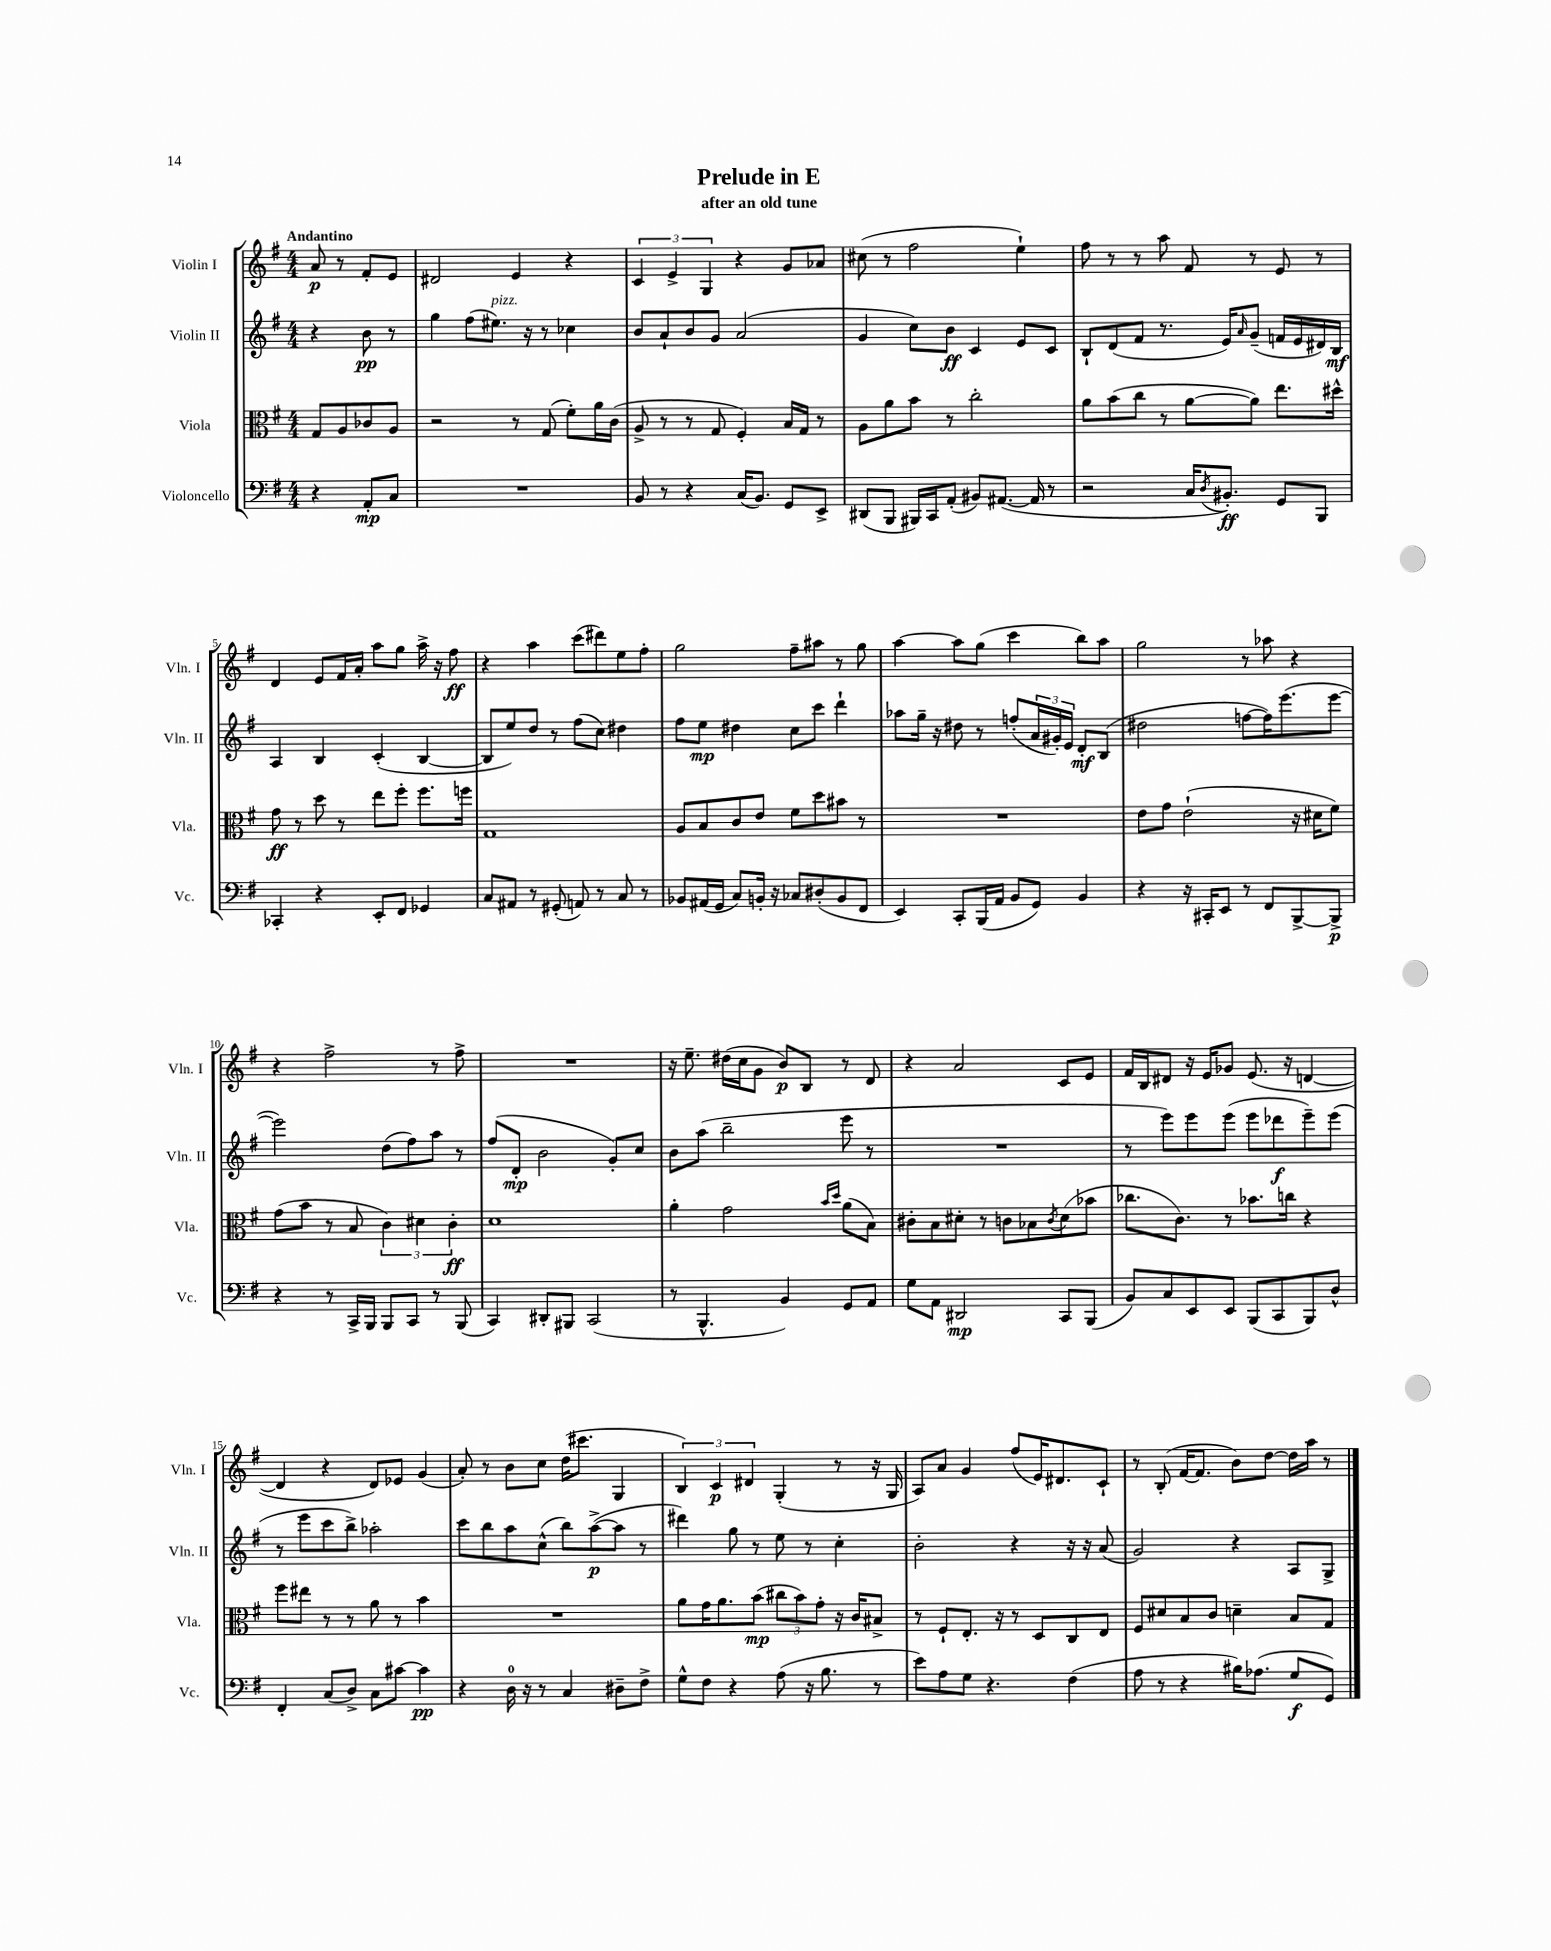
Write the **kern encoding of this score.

**kern	**kern	**kern	**kern
*staff4	*staff3	*staff2	*staff1
*clefF4	*clefC3	*clefG2	*clefG2
*k[f#]	*k[f#]	*k[f#]	*k[f#]
*M4/4	*M4/4	*M4/4	*M4/4
4r	8G	4r	8a
.	8A	.	8r
8AA'	8c-	8b	8f#'
8C	8A	8r	8e
=	=	=	=
1r	2r	4gg	2d#
.	.	(8ff#	.
.	.	8.ee#)	.
.	8r	.	4e
.	.	16r	.
.	(8G	8r	.
.	8f#')	4cc-	4r
.	16a	.	.
.	(16c	.	.
=	=	=	=
8BB	8A^	8b	6c
8r	8r	8a`	.
.	.	.	6e^
4r	8r	8b	.
.	.	.	6G
.	8G	8g	.
(16C	4F#')	(2a	4r
8.BB)	.	.	.
8GG	16B	.	8g
.	16G	.	.
8EE^	8r	.	8a-
=	=	=	=
(8DD#	8A	4g	(8cc#
8BBB	8a	.	8r
16BBB#)	8b	8cc)	2ff#
16CC	.	.	.
(8AA'	8r	8b	.
8BB#)	2cc'	4c	.
([8.AA#	.	.	.
.	.	8e	4ee`)
16AA#]	.	.	.
8r	.	8c	.
=	=	=	=
2r	8a	8B`	8ff#
.	(8b	(8d	8r
.	8cc	8f#	8r
.	8r	8.r	8aa
16C	[8a	.	8f#
8qD	.	.	.
8.BB#')	.	16e)	.
.	.	16qqa	.
.	8a])	(8g~	8r
8GG	8.ee	16f	8e
.	.	16e	.
8BBB	.	16d#)	8r
.	16dd#^^	16B	.
=	=	=	=
4CC-'	8g	4A	4d
.	8r	.	.
4r	8dd	4B	8e
.	8r	.	16f#
.	.	.	16a'
8EE'	8ee	(4c'	8aa
8FF#	8ff#'	.	8gg
4GG-	8.ff#	[4B	16aa^
.	.	.	16r
.	.	.	8ff#
.	16ff	.	.
=	=	=	=
8C	1G	8B]	4r
8AA#	.	8ee)	.
8r	.	8dd	4aa
(8GG#'	.	8r	.
8AA)	.	(8ff#	(8ccc
8r	.	8cc)	8ddd#)
8C	.	4dd#	8ee
8r	.	.	8ff#'
=	=	=	=
8BB-	8A	8ff#	2gg
(16AA#	8B	8ee	.
16GG	.	.	.
8C)	8c	4dd#	.
16BB'	8e	.	.
16r	.	.	.
8C-	8f#	8cc	8ff#~
(8D#'	8dd	8ccc	8aa#
8BB	8b#	4ddd`	8r
8FF#	8r	.	8gg
=	=	=	=
4EE)	1r	8aa-	[4aa
.	.	16gg~	.
.	.	16r	.
8CC'	.	8dd#	8aa]
(16BBB	.	8r	(8gg
16AA	.	.	.
8BB	.	(8ff'	4ccc
8GG)	.	24a	.
.	.	24g#')	.
.	.	24e	.
4BB	.	8d'	8bb)
.	.	(8B	8aa
=	=	=	=
4r	8e	2dd#	2gg
.	8g	.	.
16r	(2e`	.	.
16CC#'	.	.	.
8EE	.	.	.
8r	.	[8ff	8r
8FF#	.	16ff])	8aa-
.	.	(8.eee	.
[8BBB^	16r	.	4r
.	16d#	.	.
8BBB^]	8f#)	[8eee	.
=	=	=	=
4r	(8g	2eee])	4r
.	8b	.	.
8r	8r	.	2ff#^
16CC^	8B	.	.
16BBB	.	.	.
8BBB	6c)	(8dd	.
8CC	.	8ff#)	.
.	6d#	.	.
8r	.	8aa	8r
.	6c'	.	.
(8BBB	.	8r	8ff#^
=	=	=	=
4CC)	1d	(8ff#	1r
.	.	8d'	.
8DD#'	.	2b	.
8BBB#	.	.	.
(2CC	.	.	.
.	.	8g')	.
.	.	8cc	.
=	=	=	=
8r	4a'	8b	16r
.	.	.	8.ee~
4.BBB^^	.	(8aa	.
.	2g	2bb~	(16dd#
.	.	.	16cc
.	.	.	8g
4BB)	.	.	8b)
.	.	.	8B
.	16qqb	.	.
.	16qqdd	.	.
8GG	(8a	8eee	8r
8AA	8B)	8r	8d
=	=	=	=
8G	8c#'	1r	4r
8AA	8B	.	.
2DD#	8d#'	.	2a
.	8r	.	.
.	8c	.	.
.	8B-	.	.
.	8qc	.	.
8CC	(8d#	.	8c
(8BBB	8b-	.	8e
=	=	=	=
8BB)	8.cc-	8r	16f#
.	.	.	16B
8C	.	8eee)	8d#
.	8.c)	.	.
8EE	.	8eee	16r
.	.	.	16e
8EE	8r	(8eee	8g-
(8BBB	8.b-	8eee	(8.e
8CC	.	8ddd-	.
.	16cc	.	16r
8BBB)	4r	8eee~)	[4d
8D^^	.	(8eee	.
=	=	=	=
4FF#'	8ff#	8r	4d]
.	8ee#	8eee	.
(8C	8r	8ccc	4r
8D^)	8r	8bb^)	.
8C	8a	2aa-'	8d)
[8c#	8r	.	8e-
4c#]	4b	.	(4g
=	=	=	=
4r	1r	8ccc	8a')
.	.	8bb	8r
16D	.	8aa	8b
16r	.	.	.
8r	.	(8cc^^	8cc
4C	.	8bb)	(16dd
.	.	.	8.ccc#
.	.	([8aa^	.
8D#~	.	8aa]	4G
8F#^	.	8r	.
=	=	=	=
8G^^	8a	4ddd#)	6B)
8F#	16g	.	.
.	.	.	6c
.	8.a	.	.
4r	.	8gg	.
.	.	.	6d#
.	(8b	8r	.
(8A	12cc#	8ee	(4G'
.	12b)	.	.
16r	.	8r	.
.	12g'	.	.
8.B	.	.	.
.	16r	4cc'	8r
.	16c	.	.
8r	8B#^	.	16r
.	.	.	16G
=	=	=	=
8e)	8r	2b'	8A)
8A	8F#`	.	8a
8G	8.E'	.	4g
4.r	.	.	.
.	16r	.	.
.	8r	4r	(8ff#
.	8D	.	16e)
.	.	.	8.d#
(4F#	8C	16r	.
.	.	16r	.
.	8E	(8a	8c`
=	=	=	=
8A	8F#	2g)	8r
8r	8d#	.	(8B'
4r	8B	.	[16f#
.	.	.	8.f#]
.	8c	.	.
16B#)	4d~	4r	8b)
(8.A-	.	.	.
.	.	.	[8dd
8G	8B	8A	16dd]
.	.	.	16aa
8GG)	8G	8G^	8r
==	==	==	==
*-	*-	*-	*-
